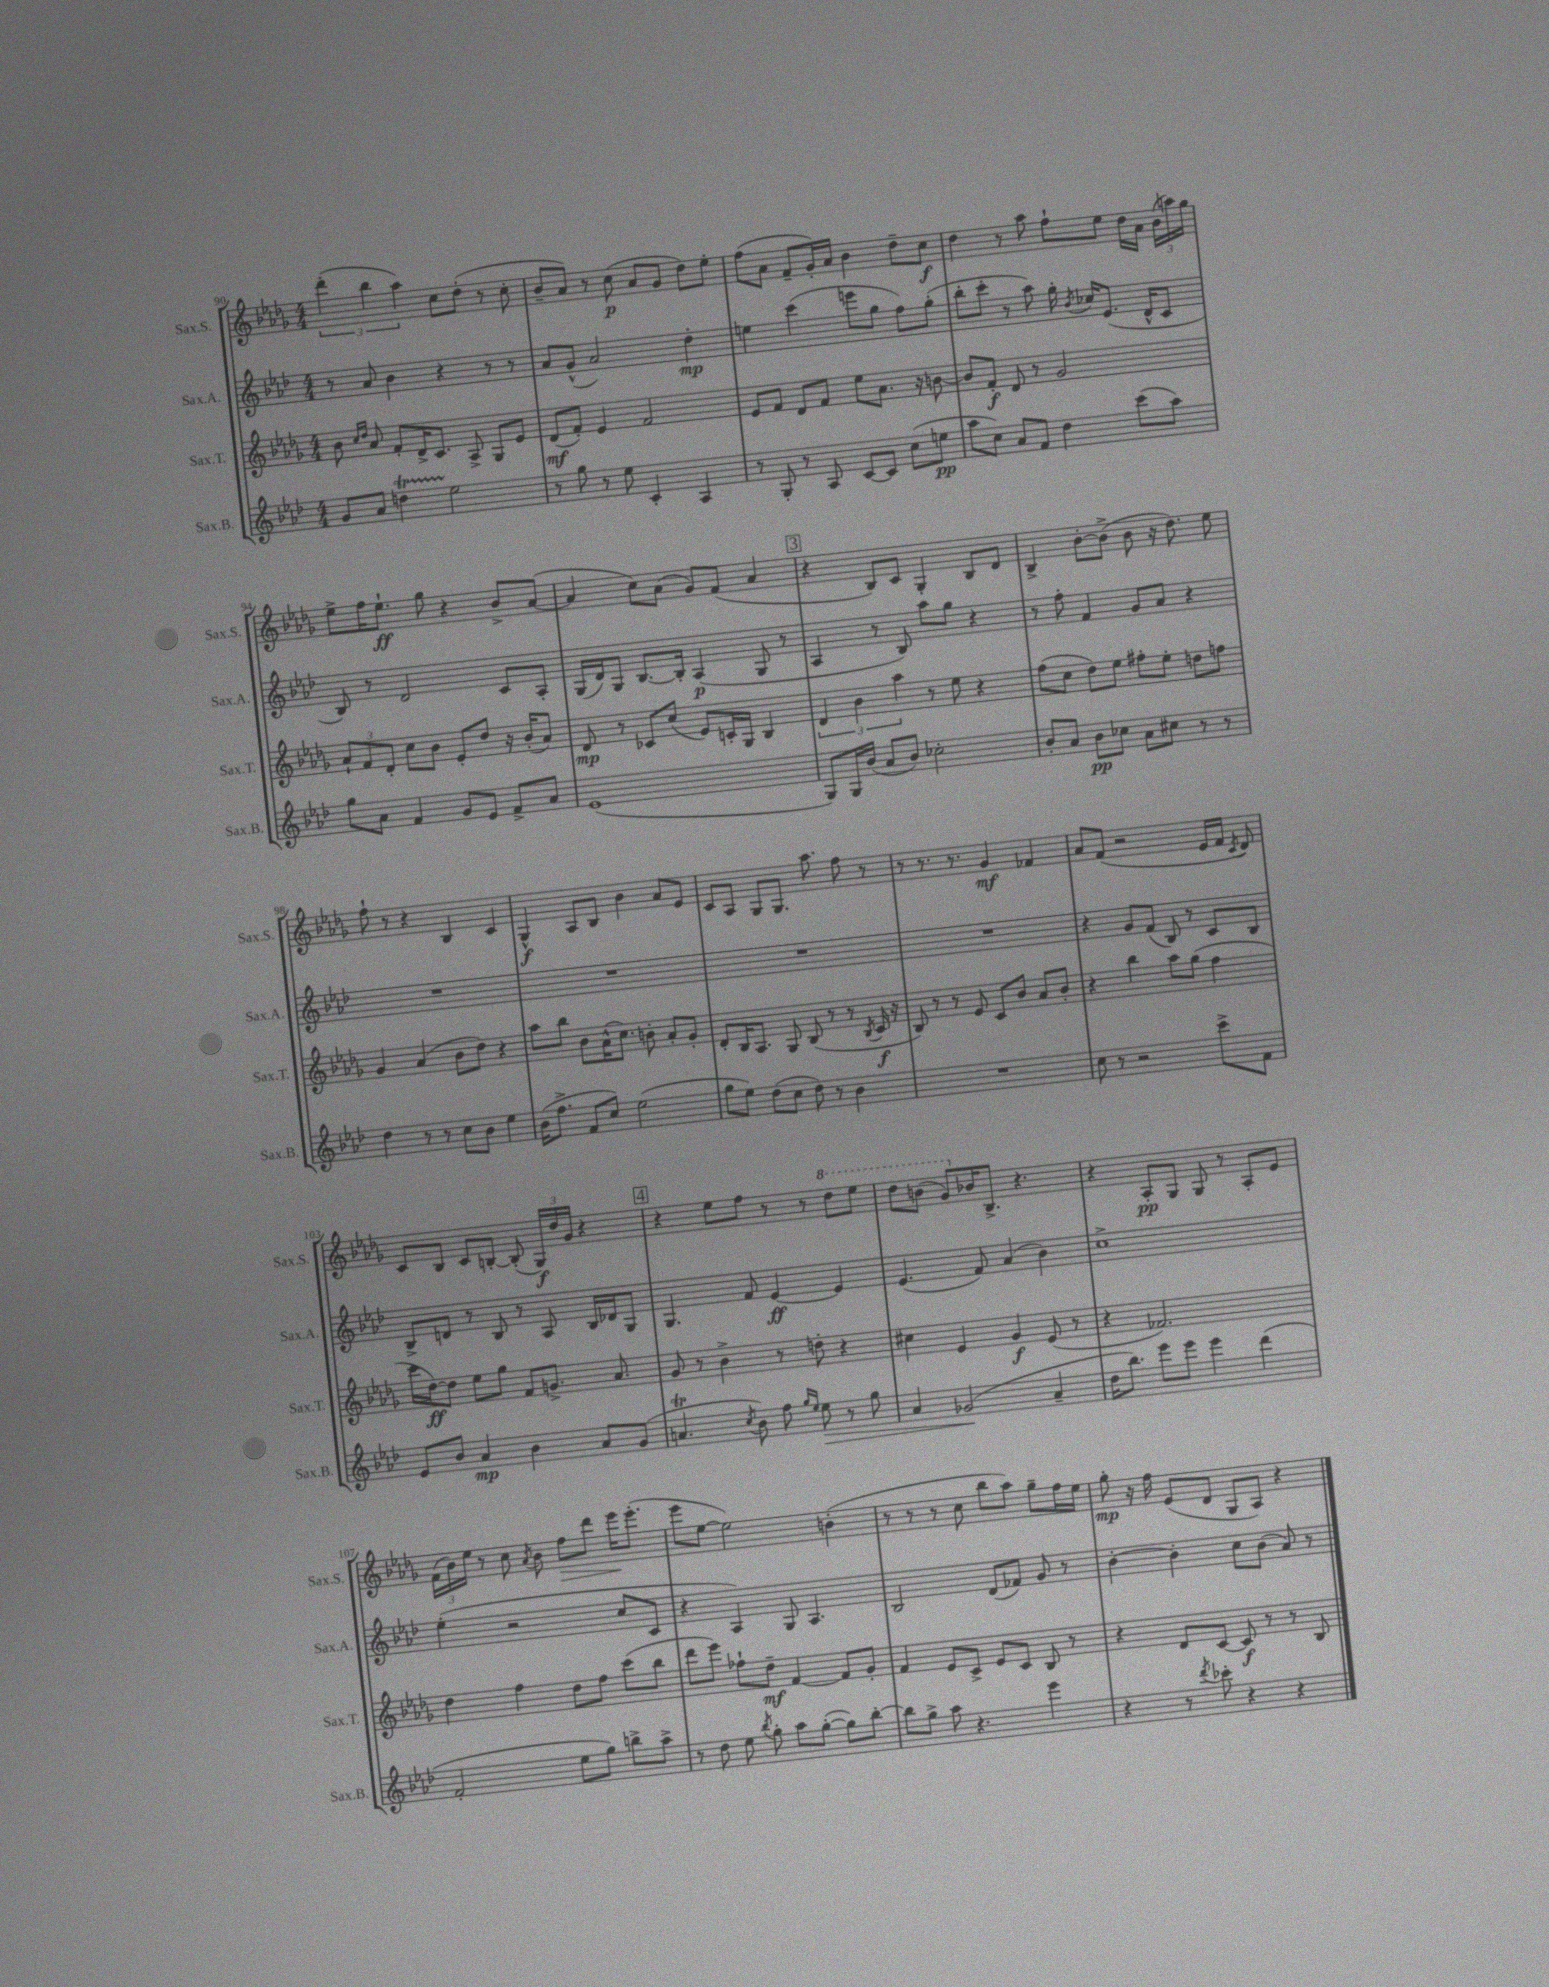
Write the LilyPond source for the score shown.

<<
\new StaffGroup <<
\new Staff = "s0" \with { instrumentName = "Sax.S." shortInstrumentName = "Sax.S." } {
    \clef treble \key des \major \numericTimeSignature \time 4/4
    \autoBeamOff \tuplet 3/2 { des'''4-.( bes''4 aes''4) } c''8[ des''8]-.( r8 c''8-. |
    bes'8[-- aes'8]) r8 c''8\p( aes'8[ ges'8] des''8[) ees''8]-. |
    f''8[( aes'8] f'8[-- ges'16-.) aes'16] bes'4 des''8[-- c''8]\f |
    des''4 r8 aes''8 f''8[-! ees''8] des''16[ aes'16] \tuplet 3/2 { bes'16[( a''16) ges''16] } |
    ees''8[-> f''16 ees''8.]-!\ff ges''8 r4 bes'8[-> aes'8]~( |
    aes'4 c''8[) aes'8]( ges'8[) f'8]( aes'4 |
    \mark \markup { \box "3" } r4 bes8[) c'8] ges4-. bes8[ des'8] |
    bes4-> bes'8[~-. bes'8]->( bes'8 r16 des''8.) ees''8 |
    f''8-! r8 r4 bes4 c'4 |
    ges4-^\f aes8[ bes8] bes'4 aes'8[ ees'8] |
    c'8[ aes8] ges8[ ges8.] aes''8. f''8 r8 |
    r8 r8. r8. ges'4\mf fes'4 |
    aes'8[ f'8]( r2 ees'16[ f'16] \acciaccatura { c'8 } des'8) |
    c'8[ bes8] c'8[ b8]~-. b8-.( \tuplet 3/2 { ges16[\f) des''16 ges'16] } r4 |
    \mark \markup { \box "4" } r4 ees''8[ f''8] r8 r8 \ottava #1 des'''8[ ees'''8] |
    des'''8[ b''8]( ges''8[) \ottava #0 bes'!16 bes8.]-> r4. |
    r4 aes8[-.\pp ges8] ges8 r8 aes8[-. ees'8] |
    \tuplet 3/2 { f'16[( bes'16) ees''16] } r8 c''8 \acciaccatura { aes'8 } bes'8 f''8[\> des'''8] ees'''16[\! ees'''8.]-.( |
    ees'''8[ ees''8]~ ees''2) b'4-.( |
    r8 r8 r8 c''8 bes''8[ aes''8]) ges''8[-- f''16 ees''16] |
    ges''8-.\mp r16 f''16 ees'8[( des'8] ges8[ aes8]) r4 \bar "|." |
}
\new Staff = "s1" \with { instrumentName = "Sax.A." shortInstrumentName = "Sax.A." } {
    \clef treble \key aes \major \numericTimeSignature \time 4/4
    \autoBeamOff r8 aes'8 bes'4 r4 r8 r8 |
    aes'8[ g'8]-^( aes'2) des''4-.\mp |
    e''4 c'''4( e'''8[ g''8] f''8[) g''8]-.( |
    bes''8[-. c'''8]-. r8 aes''8) g''16-. \acciaccatura { bes'8 } ces''16[ ees'8.]( des'16[-^ c'8] |
    bes8) r8 des'2 c'8[ aes8]-. |
    g16[( des'16) g8] bes8.[~ bes16]-. aes4\p( g8 r8 |
    \mark \markup { \box "3" } aes4 r8 bes8) aes''8[ g''8] r4 |
    r8 f''8-. f'4 g'8[ aes'8] r4 |
    R1 |
    R1 |
    R1 |
    R1 |
    r4 g'8[ f'8]( bes8) r8 c'8[ bes8] |
    bes8[-> d'8] r8 bes8 r8 aes8 bes16[ des'16 g8] |
    \mark \markup { \box "4" } g4. f'8 ees'4~\ff ees'4 |
    ees'4.( f'8) aes'4( bes'4) |
    c''1-> |
    ees''4-.( r2 c''8[ c'8] |
    r4 aes4) g8 aes4. |
    bes2 des'8[( fes'8]) g'8 r8 |
    bes'4~-. bes'4-. c''8[ bes'8]( aes'8) r8 \bar "|." |
}
\new Staff = "s2" \with { instrumentName = "Sax.T." shortInstrumentName = "Sax.T." } {
    \clef treble \key des \major \numericTimeSignature \time 4/4
    \autoBeamOff bes'8 \grace { c''16[ des''16] } aes'8 f'8[-. des'16-> c'8.] aes8-> ges8[ ees'8] |
    des'8[\mf( f'8]-.) ees'4 f'2 |
    ees'8[ f'8] des'8[ f'8] ees''8[ aes'8.] r16 b'8~ |
    b'8[ f'8]-.\f des'8 r8 ges'2 |
    \tuplet 3/2 { aes'8[-! f'8 des'8]-. } c''8[ bes'8] ees'8[-. des''8] r16 bes'16[-.( aes'8]) |
    des'8\mp r8 ces'8[ c''8]( ees'8[) c'16-. ges16] bes4 |
    \mark \markup { \box "3" } \tuplet 3/2 { des'4 bes'4 aes''4 } r8 ees''8 r4 |
    f''8[( c''8] des''8[) ees''8] fis''8[-. ees''8]-. d''8[ f''8] |
    ges'4 aes'4( bes'8[ des''8]) r4 |
    aes''8[ bes''8] bes'8[ aes'16-^( c''8.]) b'8-. aes'8[-. ges'8]-. |
    des'8[-. bes16 aes8.] ges8 bes8( r8 r8 \acciaccatura { bes8 } c'16\f r16 |
    bes8) r8 r8 ees'8 c'8[ bes'8] aes'8[ bes'8]-. |
    r4 bes''4 aes''8[ ges''8]( f''4 |
    c'''16[ des''16~\ff) des''8] ees''8[ ges''8] f'8[ g'8.]-> aes'8. |
    \mark \markup { \box "4" } ges'8 r8 bes'4-> r8 d''8-. r4 |
    cis''4 ees'4 ges'4\f ees'8( r8 |
    r4 fes'2.) |
    des''4 f''4 des''8[ f''8] c'''8[( bes''8] |
    des'''8[ ees'''8]) fes''8[-! des''8]--\mf f'4~ f'8[ ges'8]-. |
    f'4 ees'8[ c'8]-> ees'8[ c'8] bes8 r8 |
    r4 des'8[ c'8]~ c'8\f r8 r8 bes8 \bar "|." |
}
\new Staff = "s3" \with { instrumentName = "Sax.B." shortInstrumentName = "Sax.B." } {
    \clef treble \key aes \major \numericTimeSignature \time 4/4
    \autoBeamOff g'8[ aes'8] d''4\startTrillSpan ees''2\stopTrillSpan |
    r8 g''8 r8 ees''8 c'4-. aes4 |
    r8 g8-. r8 aes8 c'8[~ c'8] c''8[( e''8]\pp |
    aes''8[ c''8]) aes'8[ f'8] des''4 c'''8[( aes''8]) |
    g''8[ aes'8] f'4 g'8[ ees'8] f'8[-> aes'8] |
    ees'1( |
    \mark \markup { \box "3" } g8[) g16 bes'16]( aes'8[ bes'8]) ces''2-. |
    bes'8[-. aes'8] bes'8[\pp ces''8] aes'8[ cis''8] r8 r8 |
    des''4 r8 r8 c''8[ bes'8] ees''4 |
    bes'16[( f''8.]-> f'8[ c''8]) ees''2( |
    g''8[ ees''8]) des''8[( c''8] des''8) r8 bes'4 |
    R1 |
    c''8 r8 r2 c'''8[-> f'8] |
    ees'8[ bes'8] aes'4\mp bes'4 aes'8[ g'8]( |
    \mark \markup { \box "4" } a'4.\trill \acciaccatura { c''8 } bes'8) f''8 \grace { g''16[ ees''16] } ees''8\> r8 g''8 |
    aes'4 ges'2\!( aes'4-- |
    des''16[ bes''8.]) ees'''8[ ees'''8] ees'''4 des'''4( |
    f'2-. ees''8[ g''8]) b''8[-> aes''8]-> |
    r8 des''8 ees''8 \acciaccatura { bes''8 } g''8-. aes''8[ g''8]~-.( g''8[) bes''8]~-. |
    bes''8[ g''8]-> aes''8 r4. ees'''4 |
    r4 r8 \acciaccatura { des'''8 } ces'''8-. r4 r4 \bar "|." |
}
>>
>>
\layout { \context { \Score currentBarNumber = #90 } }
